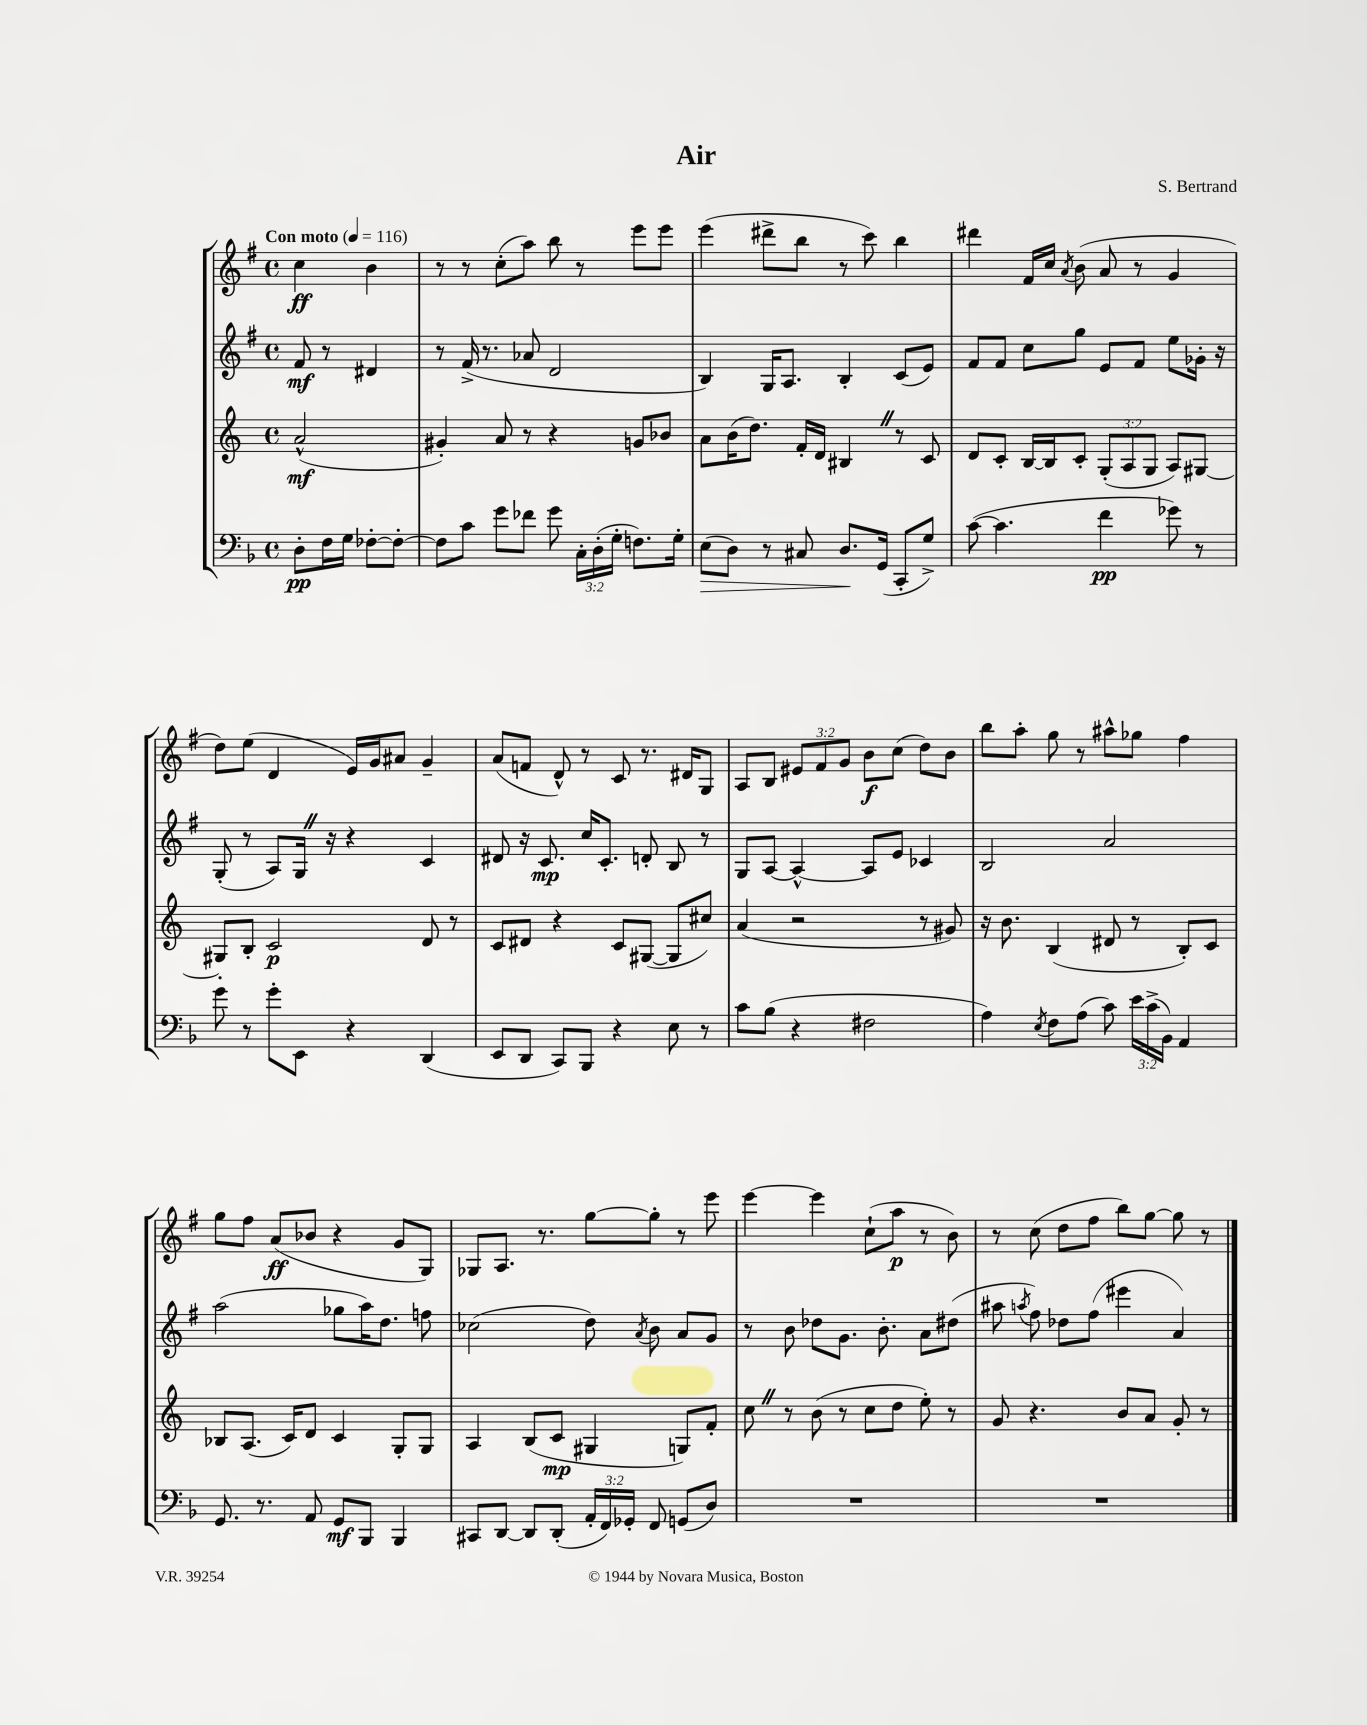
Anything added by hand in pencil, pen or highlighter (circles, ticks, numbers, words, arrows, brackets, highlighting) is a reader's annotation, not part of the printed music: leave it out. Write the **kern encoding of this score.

**kern	**kern	**kern	**kern
*staff4	*staff3	*staff2	*staff1
*clefF4	*clefG2	*clefG2	*clefG2
*k[b-]	*k[]	*k[f#]	*k[f#]
*M4/4	*M4/4	*M4/4	*M4/4
*met(c)	*met(c)	*met(c)	*met(c)
*MM116	*MM116	*MM116	*MM116
8D'\L	(2a^^/	8f#/	4cc\
16F\L	.	8r	.
16G\JJ	.	.	.
[8F-'\L	.	4d#/	4b\
8F-'\_J	.	.	.
=	=	=	=
8F-\]L	4g#'/)	8r	8r
8c\J	.	(16f#^/	8r
.	.	8.r	.
8g\L	8a/	.	(8cc'\L
8f-\J	8r	8a-/	8aa\J)
8g\	4r	2d/	8bb\
24C'\LL	.	.	8r
(24D'\	.	.	.
24G'\JJ	.	.	.
8.F\L)	8g/L	.	8eee\L
.	8b-/J	.	8eee\J
16G'\Jk	.	.	.
=	=	=	=
(8E\L	8a\L	4B/)	(4eee\
8D\J)	(16b\K	.	.
.	8.dd\J)	.	.
8r	.	16G/LK	8ddd#^\L
.	.	8.A/J	.
8C#/	16f'/LL	.	8bb\J
.	16d/JJ	.	.
8.D/L	4B#/	4B'/	8r
.	.	.	8ccc\)
(16GG/Jk	.	.	.
8CC'/L	8r	(8c/L	4bb\
8G^/J)	8c/	8e/J)	.
=	=	=	=
([8c\	8d/L	8f#/L	4ddd#\
4.c\]	8c'/J	8f#/J	.
.	[16B/LL	8cc\L	16f#/LL
.	16B/]J	.	16cc/JJ
.	.	.	8qa/
.	8c'/J	8gg\J	(8b\
4f\	(12G'/L	8e/L	8a/
.	12A/	.	.
.	.	8f#/J	8r
.	12G/J	.	.
8g-\)	8A/L)	8ee\L	4g/
8r	[8G#/J	16g-'\Jk	.
.	.	16r	.
=	=	=	=
8g\	8G#'/]L	(8G'/	8dd\L)
8r	8B'/J	8r	(8ee\J
8g'\L	2c/	8A/L)	4d/
8EE\J	.	16G/Jk	.
.	.	16r	.
4r	.	4r	16e/LL)
.	.	.	16g/J
.	.	.	8a#/J
(4DD/	8d/	4c/	4g~/
.	8r	.	.
=	=	=	=
8EE/L	8c/L	8d#/	(8a/L
8DD/J	8d#/J	16r	8f/J
.	.	8.c/	.
8CC/L)	4r	.	8d^^/)
8BBB-/J	.	16cc/LK	8r
.	.	8.c'/J	.
4r	8c/L	.	8c/
.	([8G#/J	8d'/	8.r
8E\	8G#/]L	8B/	.
.	.	.	16d#/LK
8r	8cc#/J)	8r	8G/J
=	=	=	=
8c\L	(4a/	8G/L	8A/L
(8B-\J	.	[8A/J	8B/J
4r	2r	4A^^/_	12e#/L
.	.	.	12f#/
.	.	.	12g/J
2F#\	.	8A/]L	8b\L
.	.	8e/J	(8cc\J
.	8r	4c-/	8dd\L)
.	8g#/)	.	8b\J
=	=	=	=
4A\)	16r	2B/	8bb\L
.	8.b\	.	.
.	.	.	8aa'\J
8qE/	.	.	.
8F\L	(4B/	.	8gg\
(8A\J	.	.	8r
8c\)	8d#/	2a/	8aa#^^\L
24e\LL	8r	.	8gg-\J
(24c^\	.	.	.
24BB-\JJ)	.	.	.
4AA/	8B'/L)	.	4ff#\
.	8c/J	.	.
=	=	=	=
8.GG/	8B-/L	(2aa\	8gg\L
.	(8.A/J	.	8ff#\J
8.r	.	.	.
.	.	.	(8a/L
.	16c/LK)	.	.
8AA/	8d/J	.	8b-/J
8GG/L	4c/	8gg-\L	4r
8BBB-/J	.	16aa\K)	.
.	.	8.dd\J	.
4BBB-/	8G'/L	.	8g/L
.	8G/J	8ff\	8G/J)
=	=	=	=
8CC#/L	4A/	(2cc-\	8G-/L
[8DD/J	.	.	8.A/J
8DD/]L	(8B/L	.	.
.	.	.	8.r
(8DD'/J	8c/J	.	.
24AA'/LL	4G#/	8dd\)	[8gg\L
24FF/)	.	.	.
24GG-'/JJ	.	.	.
.	.	8qa/	.
8FF/	.	8b\	8gg'\]J
(8GG/L	8G/L)	8a/L	8r
8D/J)	8f'/J	8g/J	8eee\
=	=	=	=
1r	8cc\	8r	[4eee\
.	8r	8b\	.
.	(8b\	8dd-\L	4eee\]
.	8r	8.g\J	.
.	8cc\L	.	(8cc`\L
.	.	8.b'\	.
.	8dd\J	.	8aa\J
.	8ee'\)	8a\L	8r
.	8r	(8dd#\J	8b\)
=	=	=	=
1r	8g/	8aa#\	8r
.	.	8qaa/	.
.	4.r	8ff#\)	(8cc\
.	.	8dd-\L	8dd\L
.	.	(8ff#\J	8ff#\J
.	8b/L	4eee#\	8bb\L)
.	8a/J	.	[8gg\J
.	8g'/	4a/)	8gg\]
.	8r	.	8r
==	==	==	==
*-	*-	*-	*-
